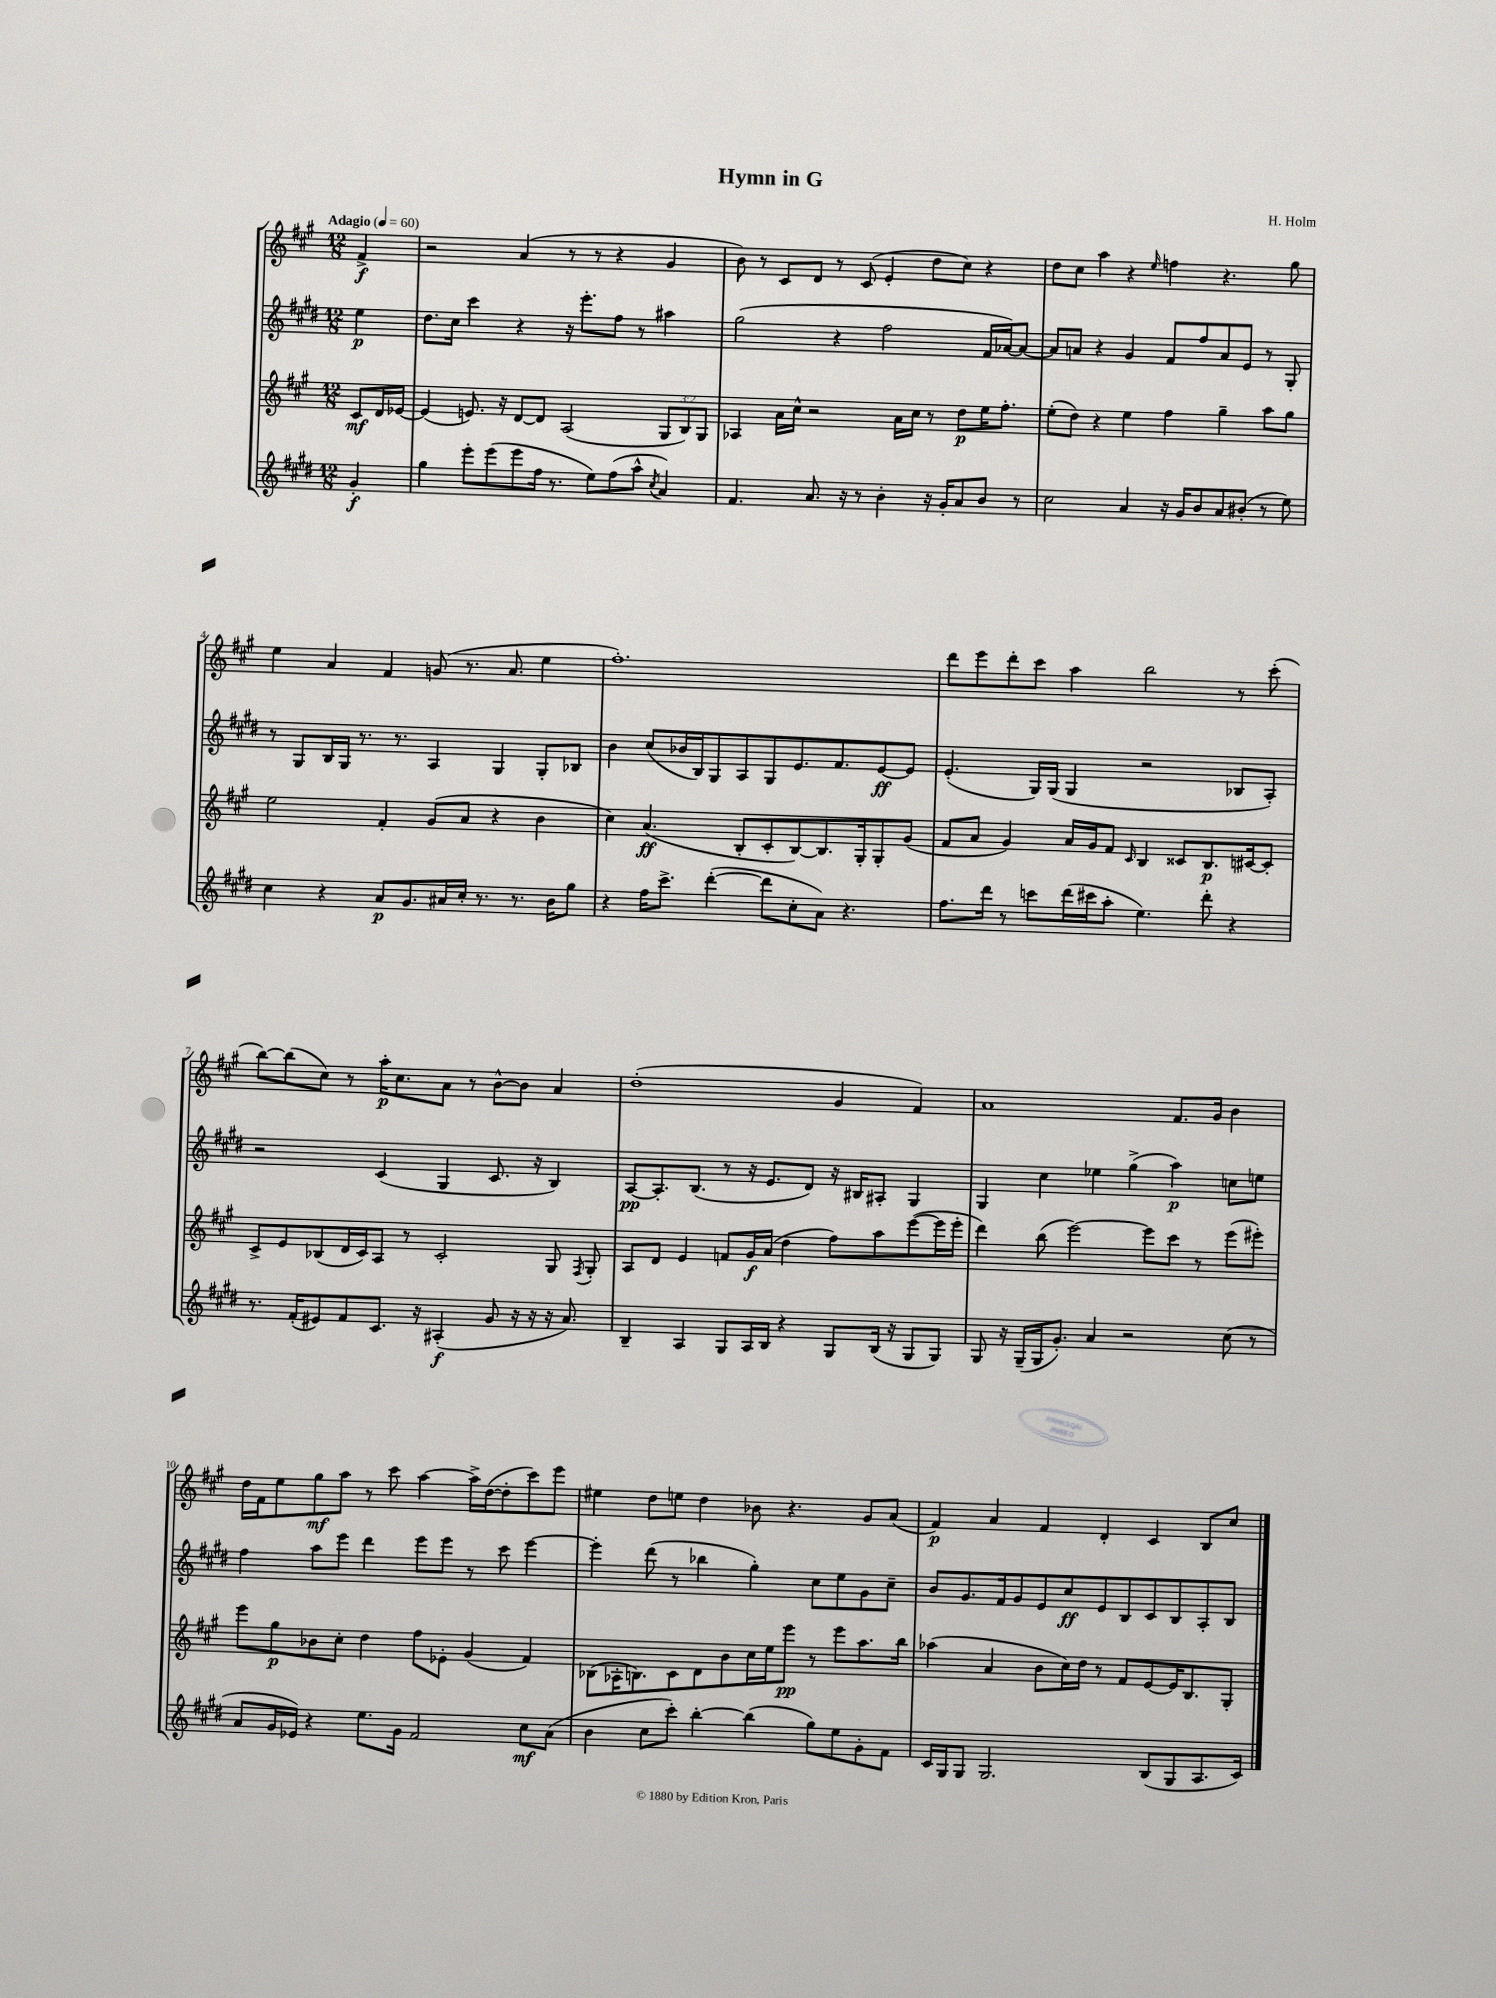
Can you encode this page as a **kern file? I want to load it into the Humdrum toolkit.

**kern	**dynam	**kern	**dynam	**kern	**dynam	**kern	**dynam
*part4	*part4	*part3	*part3	*part2	*part2	*part1	*part1
*staff4	*staff4	*staff3	*staff3	*staff2	*staff2	*staff1	*staff1
*clefG2	*	*clefG2	*	*clefG2	*	*clefG2	*
*k[f#c#g#d#]	*	*k[f#c#g#]	*	*k[f#c#g#d#]	*	*k[f#c#g#]	*
*M12/8	*	*M12/8	*	*M12/8	*	*M12/8	*
*MM60	*	*MM60	*	*MM60	*	*MM60	*
=	=	=	=	=	=	=	=
!	!	!	!	!	!	!LO:TX:a:B:t=Adagio	!
4g#'/	f	8c#/L	mf	4ee\	p	4f#^/	f
.	.	16d/L	.	.	.	.	.
.	.	[16e-X/JJ	.	.	.	.	.
=1	=1	=1	=1	=1	=1	=1	=1
4gg#\	.	(4e-/]	.	8.dd#\L	.	2r	.
.	.	.	.	16cc#\Jk	.	.	.
8eee'\L	.	8.en/)	.	4ccc#\	.	.	.
(8eee\	.	.	.	.	.	.	.
.	.	16r	.	.	.	.	.
8eee\	.	[8d/L	.	4r	.	(4a/	.
16ff#\Jk	.	8d/J]	.	.	.	.	.
8.r	.	.	.	.	.	.	.
.	.	(2A/	.	16r	.	8r	.
.	.	.	.	8.eee'\L	.	.	.
8ee\L)	.	.	.	.	.	8r	.
(8ff#\	.	.	.	8ff#\J	.	4r	.
8aa^^\J	.	.	.	8r	.	.	.
8qcc#/	.	.	.	.	.	.	.
4a/)	.	12G#/L	.	4aa#X\	.	4g#/	.
.	.	12B/)	.	.	.	.	.
.	.	12G#/J	.	.	.	.	.
=2	=2	=2	=2	=2	=2	=2	=2
4.f#/	.	4A-X/	.	(2gg#\	.	8b\)	.
.	.	.	.	.	.	8r	.
.	.	16a\LL	.	.	.	8c#/L	.
.	.	16cc#^^\JJ	.	.	.	.	.
8.a/	.	2r	.	.	.	8d/J	.
.	.	.	.	4r	.	8r	.
16r	.	.	.	.	.	.	.
8r	.	.	.	.	.	(8c#/	.
4b'\	.	.	.	2ff#\	.	4e'/	.
.	.	16a\LL	.	.	.	.	.
.	.	16cc#\JJ	.	.	.	.	.
16r	.	8r	.	.	.	8dd\L	.
16g#'/KL	.	.	.	.	.	.	.
8a/	.	8dd\L	p	.	.	8cc#\J)	.
8b/J	.	16ee\K	.	16f#/LL	.	4r	.
.	.	8.ff#'\J	.	[16a-X/J)	.	.	.
8r	.	.	.	8a-/J_	.	.	.
=3	=3	=3	=3	=3	=3	=3	=3
2cc#\	.	(8ee'\L	.	8a-/L]	.	8dd\L	.
.	.	8dd\J)	.	8an/J	.	8cc#\J	.
.	.	4r	.	4r	.	4aa\	.
4a/	.	4ee\	.	4g#/	.	4r	.
.	.	.	.	.	.	16qqee/	.
16r	.	4ff#\	.	8f#/L	.	4ffn\	.
16g#/KL	.	.	.	.	.	.	.
8b/	.	.	.	8ff#/	.	.	.
8a/	.	4gg#~\	.	8a/	.	4.r	.
(8b#X'/J	.	.	.	8e/J	.	.	.
8r	.	8aa\L	.	8r	.	.	.
8ee\)	.	8gg#\J	.	8G#'/	.	8gg#\	.
!!LO:LB:g=z
=4	=4	=4	=4	=4	=4	=4	=4
4cc#\	.	2ee\	.	8r	.	4ee\	.
.	.	.	.	8G#/L	.	.	.
4r	.	.	.	16B/L	.	4a/	.
.	.	.	.	16G#/JJ	.	.	.
.	.	.	.	8.r	.	.	.
8a/L	p	4f#'/	.	.	.	4f#/	.
.	.	.	.	8.r	.	.	.
8.g#/	.	.	.	.	.	.	.
.	.	(8g#/L	.	4A/	.	(8gn/	.
16a#X/L	.	.	.	.	.	.	.
16cc#'/JJ	.	8a/J	.	.	.	8.r	.
8.r	.	.	.	.	.	.	.
.	.	4r	.	4G#/	.	.	.
.	.	.	.	.	.	8.a/	.
8.r	.	.	.	.	.	.	.
.	.	4b\	.	8G#'/L	.	4ee\	.
16b\KL	.	.	.	.	.	.	.
8gg#\J	.	.	.	8B-X/J	.	.	.
=5	=5	=5	=5	=5	=5	=5	=5
4r	.	4cc#\)	.	4b\	.	1.ff#')	.
16ff#\KL	.	(4.a/	ff	(8cc#/L	.	.	.
8.ccc#^\J	.	.	.	.	.	.	.
.	.	.	.	16b-X/L	.	.	.
.	.	.	.	16B/J)	.	.	.
([4ddd#'\	.	.	.	8G#/	.	.	.
.	.	8B'/L	.	8A/	.	.	.
8ddd#\L]	.	8c#'/	.	8G#/	.	.	.
8cc#'\	.	[8B/)	.	8.e/	.	.	.
8a\J)	.	8.B/]	.	.	.	.	.
.	.	.	.	8.f#/	.	.	.
4.r	.	.	.	.	.	.	.
.	.	16G#'/k	.	.	.	.	.
.	.	8G#'/	.	[8e/	ff	.	.
.	.	(8g#/J	.	8e/J]	.	.	.
=6	=6	=6	=6	=6	=6	=6	=6
8.ff#\L	.	8f#/L	.	(4.e'/	.	8ddd\L	.
.	.	8a/J	.	.	.	8eee\	.
16ddd#\Jk	.	.	.	.	.	.	.
8r	.	4g#/)	.	.	.	8ddd'\	.
8cccn\L	.	.	.	16G#/LL)	.	8ccc#\J	.
.	.	.	.	(16G#/JJ	.	.	.
(16ddd#\L	.	16a/LL	.	4G#/	.	4aa\	.
16ccc#X\J	.	16g#/J	.	.	.	.	.
8aa'\J	.	8f#/J	.	.	.	.	.
.	.	16qqc#/	.	.	.	.	.
4.ee\)	.	4B/	.	2r	.	2bb\	.
.	.	8c##X/L	.	.	.	.	.
8ddd#'\	.	8.B/	p	.	.	.	.
4r	.	.	.	8B-X/L	.	8r	.
.	.	[16c#X/k	.	.	.	.	.
.	.	8c#'/J]	.	8A'/J)	.	(8ccc#'\	.
!!LO:LB:g=z
=7	=7	=7	=7	=7	=7	=7	=7
8.r	.	8c#^/L	.	2r	.	[8bb\L)	.
.	.	8e/	.	.	.	(8bb\]	.
(16f#'/KL	.	.	.	.	.	.	.
8e#X/)	.	(8B-X/	.	.	.	8cc#\J)	.
8f#/	.	16d/L	.	.	.	8r	.
.	.	16c#/J)	.	.	.	.	.
8.c#/J	.	8A/J	.	(4c#/	.	16aa'\KL	p
.	.	.	.	.	.	8.cc#\	.
.	.	8r	.	.	.	.	.
16r	.	.	.	.	.	.	.
(4A#X'/	f	2c#'/	.	4G#/	.	8a\J	.
.	.	.	.	.	.	8r	.
8g#/	.	.	.	8.c#/	.	[8b^^\L	.
16r	.	.	.	.	.	8b\J]	.
16r	.	.	.	16r	.	.	.
16r	.	8G#/	.	4B/)	.	4a/	.
8.a/)	.	.	.	.	.	.	.
.	.	8qF#/	.	.	.	.	.
.	.	8G#'/	.	.	.	.	.
=8	=8	=8	=8	=8	=8	=8	=8
4B~/	.	8A/L	.	[8A/L	pp	(1dd'	.
.	.	8d/J	.	8.A'/]	.	.	.
4A/	.	4e/	.	.	.	.	.
.	.	.	.	(8.B/J	.	.	.
8G#/L	.	8fn/L	.	8r	.	.	.
16A/L	.	16g#/L	f	16r	.	.	.
16B/JJ	.	(16a/JJ	.	8.e/L	.	.	.
4r	.	4dd\	.	.	.	.	.
.	.	.	.	8d#/J)	.	.	.
8G#/L	.	8ff#\L)	.	16r	.	4g#/	.
.	.	.	.	16B#X/KL	.	.	.
(16B/Jk	.	8aa\	.	8A#X'/J	.	.	.
16r	.	.	.	.	.	.	.
8G#/L	.	([8eee\	.	4G#/	.	4f#/)	.
8G#/J)	.	16eee\L]	.	.	.	.	.
.	.	16eee'\JJ	.	.	.	.	.
=9	=9	=9	=9	=9	=9	=9	=9
8G#/	.	4ddd\)	.	4G#/	.	1a	.
16r	.	.	.	.	.	.	.
(16G#~/LL	.	.	.	.	.	.	.
16G#/J	.	(8bb\	.	4cc#\	.	.	.
8.g#'/J)	.	.	.	.	.	.	.
.	.	[2eee\)	.	.	.	.	.
4a/	.	.	.	4ee-X\	.	.	.
2r	.	.	.	(4gg#^\	.	.	.
.	.	8eee\L]	.	.	.	.	.
.	.	8ccc#\J	.	4aa\)	p	8.f#/L	.
.	.	8r	.	.	.	.	.
.	.	.	.	.	.	16g#/Jk	.
(8cc#\	.	(8eee\L	.	8ccn\L	.	4b\	.
8r	.	8eee#X'\J)	.	8een\J	.	.	.
!!LO:LB:g=z
=10	=10	=10	=10	=10	=10	=10	=10
8a/L	.	8eee\L	.	4ff#\	.	16dd\LL	.
.	.	.	.	.	.	16f#\J	.
16g#/L	.	8gg#\	p	.	.	8ee\	.
16e-X/JJ)	.	.	.	.	.	.	.
4r	.	8b-X\	.	8aa\L	.	8gg#\	mf
.	.	8cc#'\J	.	8eee\J	.	8aa\J	.
8.ee\L	.	4dd\	.	4ddd#\	.	8r	.
.	.	.	.	.	.	8ccc#\	.
16g#\Jk	.	.	.	.	.	.	.
2f#/	.	8ff#\L	.	8eee\L	.	[4aa\	.
.	.	8e-X'\J	.	8eee\J	.	.	.
.	.	(4g#/	.	8r	.	16aa^\LL]	.
.	.	.	.	.	.	([16dd\J	.
.	.	.	.	8ccc#\	.	8dd'\]	.
8cc#\L	mf	4f#/)	.	[4eee\	.	8ccc#\)	.
(8a\J	.	.	.	.	.	8eee\J	.
=11	=11	=11	=11	=11	=11	=11	=11
4b\	.	(8B-X\L	.	4eee'\]	.	4ee#X\	.
.	.	16A-X'\K	.	.	.	.	.
.	.	8.Bn\)	.	.	.	.	.
8cc#\L	.	.	.	(8ddd#\	.	8dd\L	.
8ccc#'\J)	.	8c#\	.	8r	.	8een\J	.
[4bb'\	.	8d\	.	4bb-X\	.	4dd\	.
.	.	8b\	.	.	.	.	.
(4bb\]	.	16cc#\L	.	4gg#'\)	.	8b-X\	.
.	.	16ee\J	.	.	.	.	.
.	.	8eee\J	pp	.	.	4.r	.
8gg#\L)	.	8r	.	8cc#\L	.	.	.
8ee\	.	8eee\L	.	8ee\	.	.	.
8g#'\	.	8.aa\	.	8g#\	.	8g#/L	.
8f#\J	.	.	.	8cc#~\J	.	(8a/J	.
.	.	16bb\Jk	.	.	.	.	.
=12	=12	=12	=12	=12	=12	=12	=12
16c#/LL	.	(4aa-X\	.	8b/L	.	4f#/)	p
16G#/J	.	.	.	.	.	.	.
8G#/J	.	.	.	8.g#/	.	.	.
2.G#/	.	4a/	.	.	.	4a/	.
.	.	.	.	16f#/k	.	.	.
.	.	.	.	8g#/	.	.	.
.	.	8b\L	.	8e/	.	4f#/	.
.	.	16cc#\L)	.	8cc#/	ff	.	.
.	.	16dd\JJ	.	.	.	.	.
.	.	8r	.	8e/	.	4d'/	.
.	.	8f#/L	.	8B/	.	.	.
(8B/L	.	[8e/	.	8c#/	.	4c#/	.
8G#/	.	16e/K]	.	8B/	.	.	.
.	.	8.B/	.	.	.	.	.
8.A/	.	.	.	8A'/	.	8B/L	.
.	.	8G#'/J	.	8B/J	.	8cc#/J	.
16c#/Jk)	.	.	.	.	.	.	.
==	==	==	==	==	==	==	==
*-	*-	*-	*-	*-	*-	*-	*-
